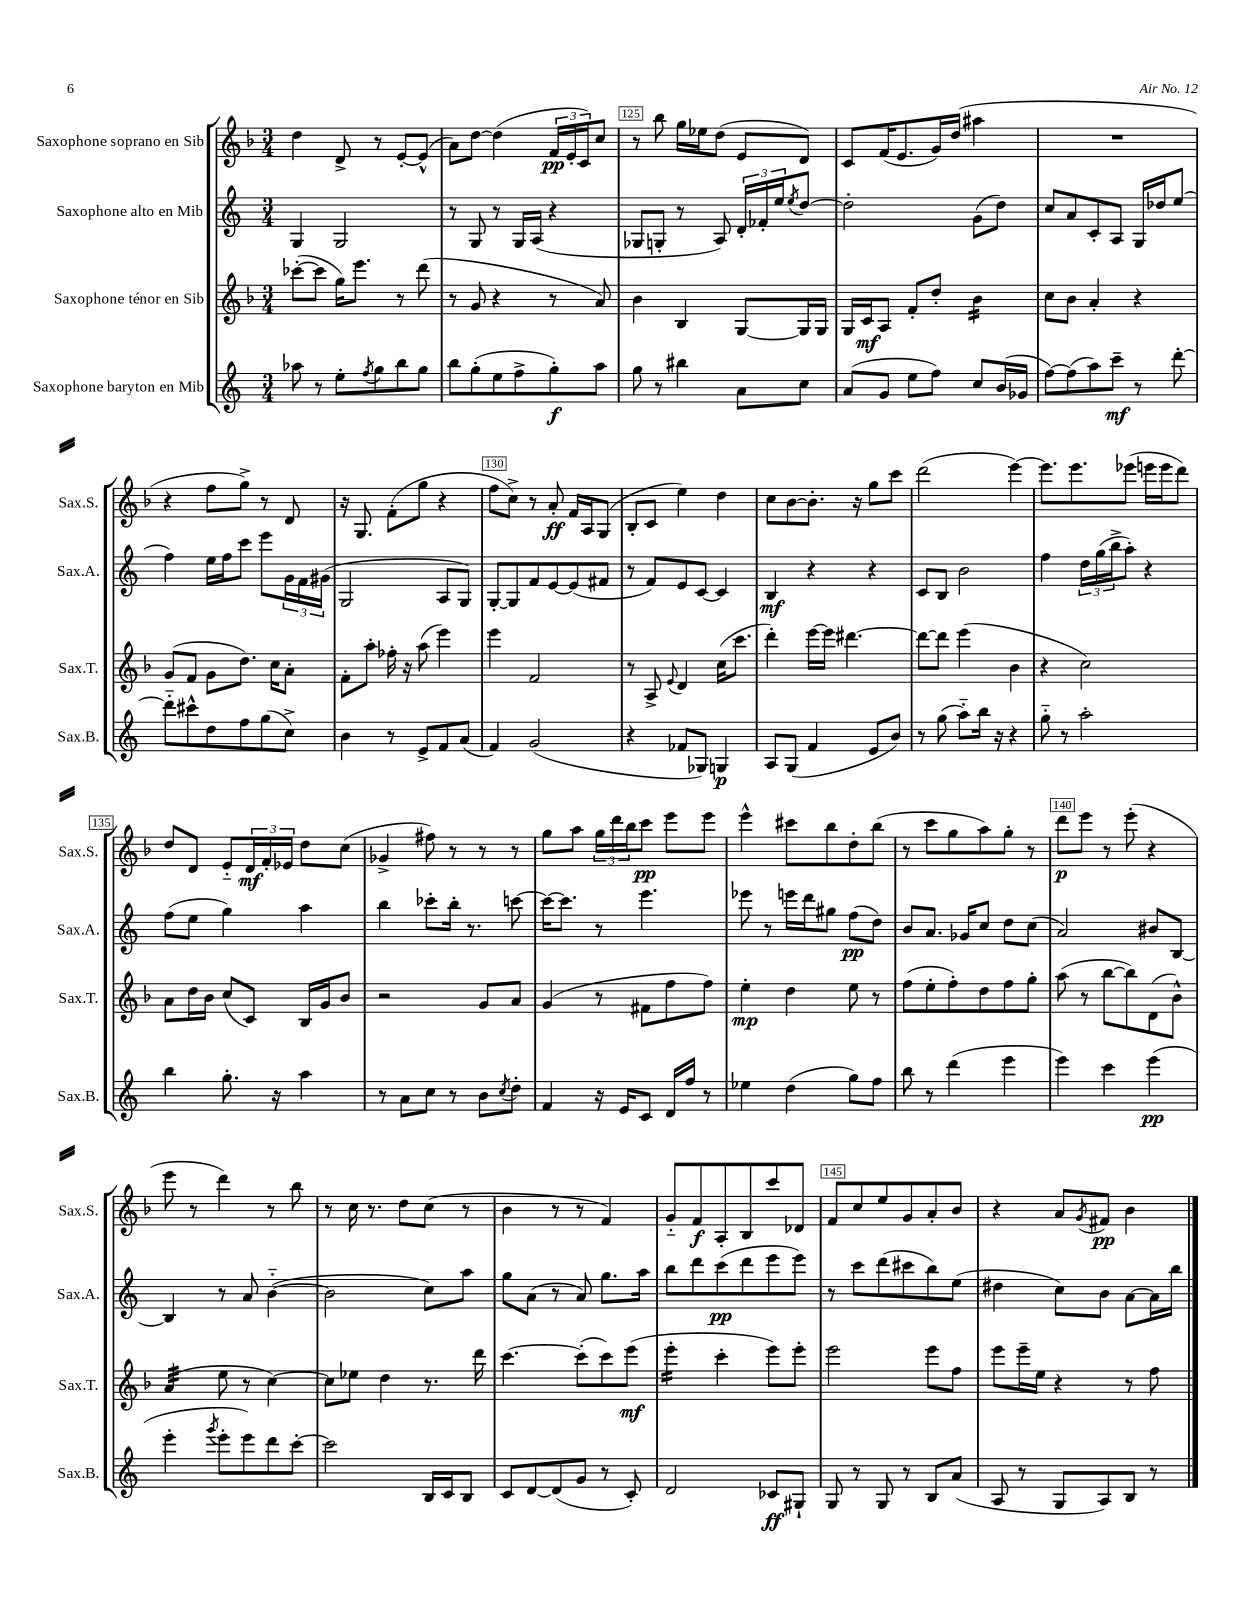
<<
\new StaffGroup <<
\new Staff = "s0" \with { instrumentName = "Saxophone soprano en Sib" shortInstrumentName = "Sax.S." } {
    \clef treble \key f \major \numericTimeSignature \time 3/4
    d''4 d'8-> r8 e'8~-. e'8-^( |
    a'8) d''8~ d''4( \tuplet 3/2 { f'16\pp e'16-. c'16) } c''8 |
    r8 bes''8 g''16 ees''16 d''8( e'8 d'8) |
    c'8 f'16( e'8. g'16) d''16( ais''4 |
    R2. |
    r4 f''8 g''8->) r8 d'8 |
    r16 g8. f'8-.( g''8 r4 |
    f''8 c''8->) r8 a'8-.\ff f'16 a16 g8( |
    bes8-. c'8 e''4) d''4 |
    c''8 bes'8~ bes'8.-. r16 g''8 c'''8 |
    d'''2( e'''4~) |
    e'''8. e'''8. ees'''8( e'''16 e'''16 d'''8) |
    d''8 d'8 e'8-_ \tuplet 3/2 { d'16\mf f'16-. ees'16 } d''8 c''8( |
    ges'4-> fis''8) r8 r8 r8 |
    g''8 a''8 \tuplet 3/2 { g''16 d'''16 bes''16 } c'''8\pp e'''8 e'''8 |
    e'''4-^ cis'''8 bes''8 d''8-. bes''8( |
    r8 c'''8 g''8 a''8) g''8-. r8 |
    d'''8\p e'''8 r8 e'''8-.( r4 |
    e'''8 r8 d'''4) r8 bes''8 |
    r8 c''16 r8. d''8 c''8( r8 |
    bes'4 r8 r8 f'4) |
    g'8-_ f'8\f a8-. bes8 c'''8 des'8 |
    f'8 c''8 e''8 g'8 a'8-. bes'8 |
    r4 a'8 \acciaccatura { g'8 } fis'8\pp bes'4 \bar "|." |
}
\new Staff = "s1" \with { instrumentName = "Saxophone alto en Mib" shortInstrumentName = "Sax.A." } {
    \clef treble \key c \major \numericTimeSignature \time 3/4
    g4 g2 |
    r8 g8 r8 g16 a16( r4 |
    ges8 g8-. r8 a8) \tuplet 3/2 { d'16-. fes'16-. e''16 } \acciaccatura { e''8 } d''8~ |
    d''2-. g'8( d''8) |
    c''8 a'8 c'8-. a8 g16 des''16 e''8( |
    f''4) e''16 f''16 c'''8 e'''8 \tuplet 3/2 { g'16 f'16 gis'16( } |
    g2 a8 g8) |
    g8~-. g8 f'8 e'8~ e'8( fis'8 |
    r8 f'8) e'8 c'8~ c'4 |
    b4\mf r4 r4 |
    c'8 b8 b'2 |
    f''4 \tuplet 3/2 { d''16 g''16( b''16-> } a''8-.) r4 |
    f''8( e''8 g''4) a''4 |
    b''4 ces'''8-. b''16-. r8. c'''8~ |
    c'''16~ c'''8. r8 e'''4. |
    ees'''8 r8 e'''16 d'''16 gis''8 f''8\pp( d''8) |
    b'8 a'8. ges'16 c''8 d''8 c''8( |
    a'2) bis'8 b8~ |
    b4 r8 a'8 b'4~-_( |
    b'2 c''8) a''8 |
    g''8 a'8( r8 a'8) g''8. a''16 |
    b''8 d'''8 c'''8\pp( d'''8 e'''8 e'''8) |
    r8 c'''8 d'''8( cis'''8 b''8) e''8( |
    dis''4 c''8) b'8 a'8~ a'16 b''16 \bar "|." |
}
\new Staff = "s2" \with { instrumentName = "Saxophone ténor en Sib" shortInstrumentName = "Sax.T." } {
    \clef treble \key f \major \numericTimeSignature \time 3/4
    ces'''8~-.( ces'''8 g''16) e'''8. r8 d'''8( |
    r8 g'8 r4 r8 a'8) |
    bes'4 bes4 g8~ g16 g16 |
    g16 c'16\mf a8 f'8-. d''8-. bes'4:16 |
    c''8 bes'8 a'4-. r4 |
    g'8( f'8 g'8 d''8.) c''16 a'8-. |
    f'8-. a''8-. fes''16-. r16 a''8( e'''4) |
    e'''4 f'2 |
    r8 a8-> \appoggiatura { e'8 } d'4 c''16( c'''8. |
    d'''4-.) e'''16~ e'''16 dis'''4.~ |
    dis'''8~ dis'''8 e'''4( bes'4 |
    r4 c''2) |
    a'8 d''16 bes'16 c''8( c'8) bes16 g'16 bes'8 |
    r2 g'8 a'8 |
    g'4( r8 fis'8 f''8 f''8) |
    e''4-.\mp d''4 e''8 r8 |
    f''8( e''8-. f''8-.) d''8 f''8 g''8-. |
    a''8( r8 bes''8~ bes''8) d'8( bes'8-^) |
    a'4:32( e''8 r8 c''4~) |
    c''8 ees''8 d''4 r8. d'''16 |
    c'''4.~ c'''8-.( c'''8) e'''8\mf( |
    e'''4:16-. c'''4-. e'''8) e'''8-. |
    e'''2 e'''8 f''8 |
    e'''8 e'''16-- e''16 r4 r8 f''8 \bar "|." |
}
\new Staff = "s3" \with { instrumentName = "Saxophone baryton en Mib" shortInstrumentName = "Sax.B." } {
    \clef treble \key c \major \numericTimeSignature \time 3/4
    aes''8 r8 e''8-. \acciaccatura { f''8 } g''8 b''8 g''8 |
    b''8 g''8-.( e''8 f''8-> g''8-.\f) a''8 |
    g''8 r8 bis''4 a'8 c''8 |
    a'8( g'8 e''8 f''8) c''8 b'16( ges'16 |
    f''8~) f''8( a''8) c'''8--\mf r8 d'''8~-. |
    d'''8-_ cis'''8-^ d''8 f''8 g''8( c''8->) |
    b'4 r8 e'8-> f'8 a'8( |
    f'4) g'2( |
    r4 fes'8 ges8) g4\p |
    a8 g8( f'4 e'8 b'8) |
    r8 g''8( a''8-_) b''16 r16 r4 |
    g''8-_ r8 a''2-. |
    b''4 g''8.-. r16 a''4 |
    r8 a'8 c''8 r8 b'8 \acciaccatura { c''8 } d''8-. |
    f'4 r16 e'16 c'8 d'16 f''16 r8 |
    ees''4 d''4( g''8) f''8 |
    b''8 r8 d'''4( e'''4 |
    e'''4) c'''4 e'''4\pp( |
    e'''4-. \acciaccatura { g'''8 } e'''8-. e'''8) d'''8 c'''8~-. |
    c'''2 b16 c'16 b8 |
    c'8 d'8~ d'8( g'8 r8 c'8-.) |
    d'2 ces'8\ff gis8-! |
    g8 r8 g8 r8 b8 a'8( |
    a8 r8 g8 a8) b8 r8 \bar "|." |
}
>>
>>
\layout { \context { \Score currentBarNumber = #123 \override BarNumber.break-visibility = ##(#f #t #t) barNumberVisibility = #(every-nth-bar-number-visible 5) \override BarNumber.stencil = #(make-stencil-boxer 0.1 0.3 ly:text-interface::print) } }
